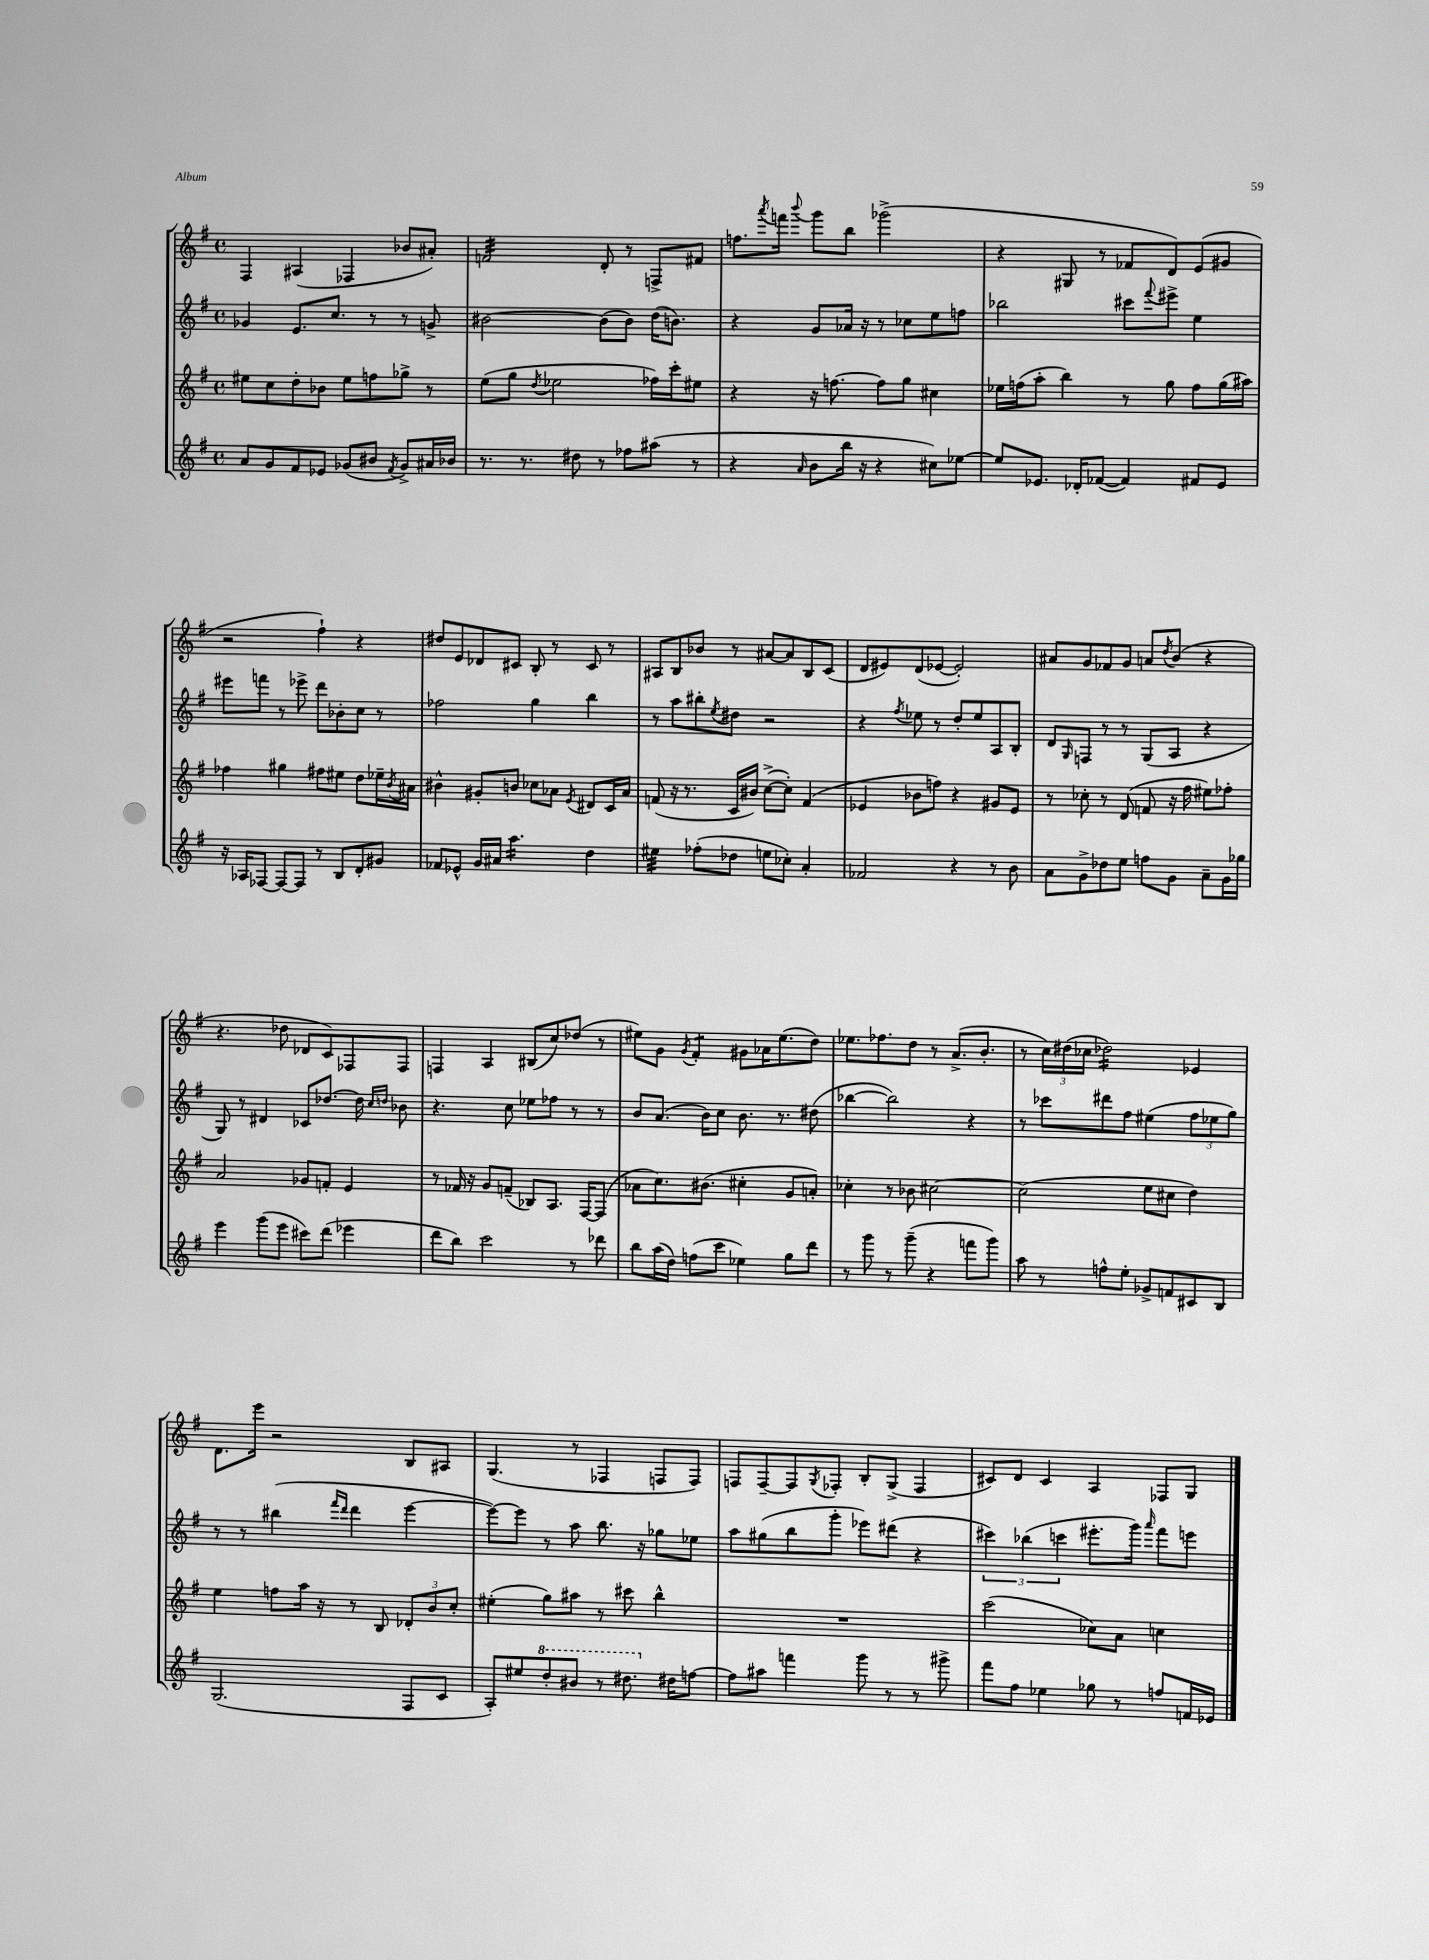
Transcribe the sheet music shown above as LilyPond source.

<<
\new StaffGroup <<
\new Staff = "s0" {
    \clef treble \key g \major \defaultTimeSignature \time 4/4
    fis4 ais4( fes4 bes'8 ais'8-.) |
    f'2:32 d'8-. r8 f8-> fis'8 |
    f''8. \acciaccatura { a'''8 } f'''16 \appoggiatura { b'''8 } g'''8 b''8 ges'''2->( |
    r4 gis8 r8 fes'8 d'8) e'8( gis'8 |
    r2 fis''4-!) r4 |
    dis''8 e'8 des'8 cis'8 b8-. r8 cis'8 r8 |
    ais8 b8 bes'8 r8 ais'8~ ais'8 b8 c'8( |
    d'8 eis'8) d'8( ees'8~ ees'2-.) |
    ais'8 g'8 fes'8 g'8 a'8 \acciaccatura { d''8 } b'8( r4 |
    r4. des''8 des'8 c'8) fes8 fes8 |
    f4 a4 bis8( c''8) des''8( r8 |
    eis''8) g'8 \acciaccatura { g'8 } fis'4:8-. gis'8 aes'16 eis''8.( d''8) |
    ees''8. fes''8. d''8 r8 a'8.->( b'8.-. |
    r8 \tuplet 3/2 { c''16) dis''16( ces''16 } des''2:16) ees'4 |
    d'8. e'''16 r2 b8 ais8 |
    g4.( r8 fes4 f8 f8) |
    f8 f8~-- f8 \acciaccatura { g8 } fes8-. b8-. g8->( fes4 |
    cis'8) d'8 cis'4 a4 fes8 g8 \bar "|." |
}
\new Staff = "s1" {
    \clef treble \key g \major \defaultTimeSignature \time 4/4
    ges'4 e'8. c''8. r8 r8 g'8-> |
    bis'2~ bis'8( bis'8) d''16( b'8.) |
    r4 g'8 aes'16 r16 r8 ces''8 e''8 f''8 |
    bes''2 cis'''8 \appoggiatura { fis'''8 } eis'''8-> e''4 |
    eis'''8 f'''8 r8 ees'''8-> d'''8 bes'8-. c''8 r8 |
    fes''2 g''4 b''4 |
    r8 a''8 bis''8-. \acciaccatura { e''8 } dis''8 r2 |
    r4 \acciaccatura { fis''8 } ees''8 r8 d''8-. ees''8 a8 b8-. |
    d'8 \grace { g16 } f8 r8 r8 g8( a8 r4 |
    g8) r8 dis'4 ces'8 des''8.~ des''16 \grace { c''16 d''16 } bes'8 |
    r4. c''8 ees''8 fes''8 r8 r8 |
    b'8 a'8.( b'16) c''8 b'8. r8. dis''8( |
    bes''4~ bes''2) r4 |
    r8 ces'''8 dis'''8 fis''8 eis''4( \tuplet 3/2 { fis''8 ees''8 g''8) } |
    r8 r8 bis''4( \grace { fis'''16 d'''16 } d'''4 e'''4~ |
    e'''8~) e'''8 r8 a''8 b''8. r16 ges''8 ees''8 |
    a''8 gis''8( b''8 g'''8-. ees'''8) dis'''8( r4 |
    \tuplet 3/2 { cis'''4) bes''4( c'''4 } eis'''8.-. g'''16) \grace { a'''16 } fis'''8 e'''8 \bar "|." |
}
\new Staff = "s2" {
    \clef treble \key g \major \defaultTimeSignature \time 4/4
    eis''8 c''8 d''8-. bes'8 eis''8 f''8 ges''8-> r8 |
    e''8( g''8 \acciaccatura { d''8 } ees''2 fes''16) c'''16-. eis''8 |
    r4 r16 f''8.~ f''8 g''8 cis''4 |
    ees''16 f''16( a''8-. b''4) r8 g''8 f''8 g''16( ais''16) |
    fes''4 gis''4 fis''8 eis''8 d''8 ees''16-- \acciaccatura { b'8 } ais'16 |
    bis'4-^ gis'8-. b'8 ces''8 aes'8 \acciaccatura { e'8 } dis'8 c'16 aes'16 |
    f'8( r16 r8. c'16 bis'16) c''8~->( c''8-.) f'4( |
    ees'4 bes'8 f''8) r4 gis'8 ees'8 |
    r8 ces''8-. r8 d'8( f'8 r16 fis''16 eis''8) fes''8-. |
    a'2 ges'8 f'8-. e'4 |
    r8 fes'16 r16 g'8 f'8--( bes8) a8. fis16~ fis8( |
    aes'8 c''8.) bis'8.( cis''4-. g'8 a'8-.) |
    ces''4-. r8 bes'8 cis''2~ |
    cis''2( e''8 cis''8 d''4) |
    e''4 f''8 a''16 r16 r8 b8 \tuplet 3/2 { des'8-. b'8 c''8-. } |
    eis''4-.( g''8) ais''8 r8 cis'''8 b''4-^ |
    R1 |
    c'''2( ces''8) a'8 c''4 \bar "|." |
}
\new Staff = "s3" {
    \clef treble \key g \major \defaultTimeSignature \time 4/4
    a'8 g'8 fis'8 ees'8 ges'8( bis'8 \acciaccatura { fis'8 } ges'8->) ais'16 bes'16 |
    r8. r8. dis''8 r8 fes''8 ais''8( r8 |
    r4 \grace { a'16 } b'8 b''16 r16 r4 cis''8) ees''8~ |
    ees''8 ees'8. des'16-. fes'8~( fes'4) fis'8 ees'8 |
    r16 aes16 fes8~ fes8~ fes8 r8 b8 d'8-. gis'8 |
    fes'8 ees'8-^ g'16 ais'16 a''4.:16 d''4 |
    eis''4:32 fes''8-.( des''8 e''8 ces''8-.) a'4-. |
    fes'2 r4 r8 b'8 |
    a'8 g'8-> des''8 e''8 f''8 g'8 a'8-- g'16 ges''16 |
    e'''4 g'''8( e'''8 cis'''8) d'''8( ees'''4 |
    d'''8 b''8) c'''2 r8 des'''8 |
    b''8 a''16( d''16) f''8( c'''8 ees''4) g''8 d'''8 |
    r8 g'''8 r8 g'''8--( r4 f'''8 g'''8) |
    a''8 r8 f''8-^ e''8-. ges'8-> f'8 cis'8 b8 |
    g2.( fis8 c'8 |
    a8-.) eis''8 \ottava #1 d'''8-. bis''8 r8 dis'''8. \ottava #0 dis''16 f''8~ |
    f''8 ais''8 f'''4 g'''8 r8 r8 gis'''8-> |
    fis'''8 fis''8 ees''4 ges''8 r8 f''8 f'16 ees'16 \bar "|." |
}
>>
>>
\layout { \context { \Score \remove "Bar_number_engraver" } }
